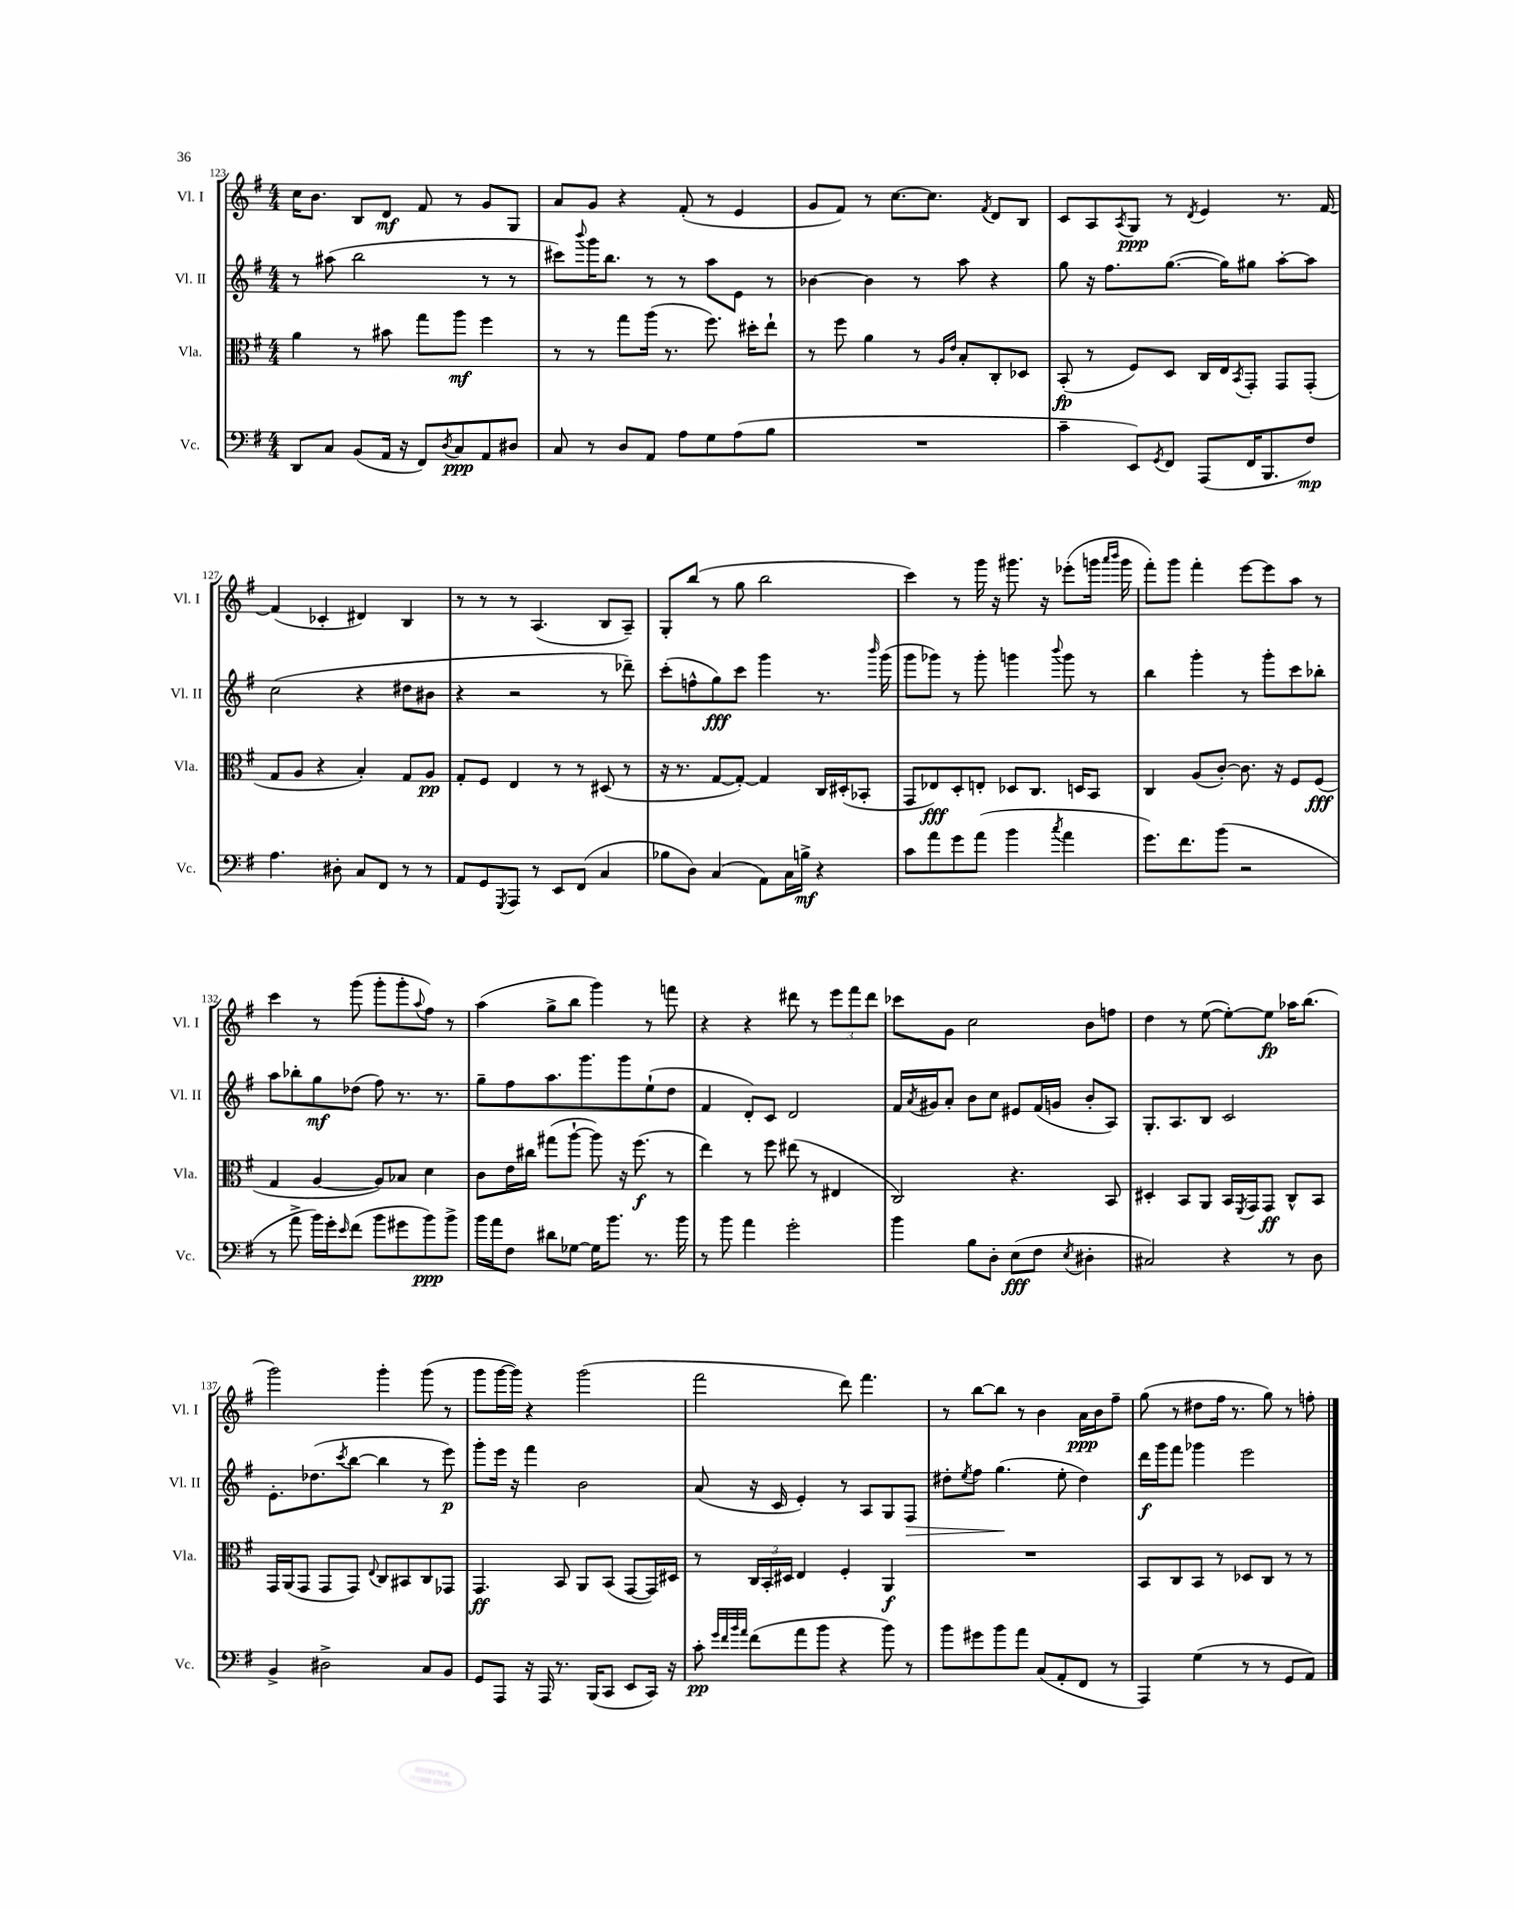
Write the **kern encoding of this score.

**kern	**kern	**kern	**kern
*staff4	*staff3	*staff2	*staff1
*clefF4	*clefC3	*clefG2	*clefG2
*k[f#]	*k[f#]	*k[f#]	*k[f#]
*M4/4	*M4/4	*M4/4	*M4/4
8DD	4a	8r	16cc
.	.	.	8.b
8C	.	(8aa#	.
(8BB	8r	2bb	8B
16AA	8b#	.	8d
16r	.	.	.
8FF#)	8gg	.	8f#
8qD	.	.	.
8C	8aa	.	8r
8AA	4ff#	8r	8g
8D#	.	8r	8G
=	=	=	=
8C	8r	8ccc#)	8a
.	.	8qqbbb	.
8r	8r	16ggg	8g
.	.	8.bb	.
8D	8gg	.	4r
8AA	(16aa	8r	.
.	8.r	.	.
8A	.	8r	(8f#'
8G	8.ff#)	8aa	8r
(8A	.	8e	4e
.	16dd#'	.	.
8B	8ee`	8r	.
=	=	=	=
1r	8r	[4b-	8g
.	8ff#	.	8f#)
.	4a	4b-]	8r
.	.	.	[8.cc
.	8r	8r	.
.	.	.	8.cc]
.	16qqA	.	.
.	16qqe	.	.
.	8B'	8aa	.
.	.	.	8qf#
.	8C'	4r	8d
.	8D-	.	8B
=	=	=	=
4c~	(8BB'	8gg	8c
.	8r	16r	8A
.	.	8.ff#	.
.	.	.	8qA
8EE)	8F#)	.	8G
8qGG	.	.	.
8FF#	8D	([8.gg	8r
.	.	.	8qd
(8AAA	16C	.	4e
.	16E	16gg])	.
.	8qBB	.	.
16FF#	8GG'	8gg#	.
8.BBB	.	.	.
.	8GG	[8aa'	8.r
8F#)	(8GG'	8aa]	.
.	.	.	[16f#
=	=	=	=
4.A	8G	(2cc	(4f#]
.	8A	.	.
.	4r	.	4c-'
8D#'	.	.	.
8C	4B')	4r	4d#)
8FF#	.	.	.
8r	8G	8dd#	4B
8r	8A	8b#	.
=	=	=	=
8AA	8G'	4r	8r
8GG	8F#	.	8r
8qGGG	.	.	.
8AAA	4E	2r	8r
8r	.	.	(4.A
8EE	8r	.	.
(8FF#	8r	.	.
4C	(8D#	8r	8B
.	8r	8ddd-~)	8A~)
=	=	=	=
8B-	16r	(8ccc'	8G'
.	8.r	.	.
8D)	.	8ff^^	(8bb
(4C	[8G	8gg)	8r
.	8G'_)	8ccc	8gg
8AA)	4G]	4ggg	2bb
16C	.	.	.
16B^	.	.	.
4r	16C	8.r	.
.	(16D#'	.	.
.	8BB-'	.	.
.	.	16qqbbb	.
.	.	(16ggg	.
=	=	=	=
8c	8GG	8ggg	4ccc)
8a	8E-)	8ggg-)	.
8g	8D'	8r	8r
(8a	8E'	8ggg-'	16ggg
.	.	.	16r
4b	8D-	4ggg	8.ggg#
.	8.C	.	.
.	.	.	16r
8qcc	.	8qqbbb	.
4a	.	8ggg	(8eee-'
.	16D	.	.
.	8BB	8r	16ggg
.	.	.	16qqaaa
.	.	.	16qqbbb
.	.	.	16ggg
=	=	=	=
8.g)	4C	4bb	8fff#')
.	.	.	8ggg
8.f#	.	.	.
.	(8A	4ggg'	4fff#'
(8b	[8c')	.	.
2r	8.c]	8r	[8eee
.	.	8ggg'	8eee]
.	16r	.	.
.	8F#	8ccc	8aa
.	(8F#	8bb-'	8r
=	=	=	=
8r	4G	8aa	4ccc
8a^	.	8bb-'	.
16b)	[4A	8gg	8r
16g'	.	.	.
16qqe	.	.	.
(8f#	.	(8dd-	(8ggg
8b	8A])	8ff#)	8ggg'
8g#	8B-	8.r	8ggg'
.	.	.	8qqaa
8b)	4d	.	8ff#)
.	.	8.r	.
8b^	.	.	8r
=	=	=	=
16b	8c	8gg~	(4aa
16a	.	.	.
8F#	16e	8ff#	.
.	16cc#	.	.
8d#	(8gg#	8.aa	8gg^
[8G-	[8aa`	.	8bb
.	.	8.ggg	.
16G-]	8aa])	.	4ggg)
8.b	.	.	.
.	16r	8ggg	.
.	(8.ff#	.	.
8.r	.	(8ee`	8r
.	8r	8dd	8fff
16b	.	.	.
=	=	=	=
8r	4ee)	4f#	4r
8b	.	.	.
4a	8r	8d')	4r
.	8ff#	8c	.
2g'	(8ee#	2d	8ddd#
.	8r	.	8r
.	4E#	.	12eee
.	.	.	12fff#
.	.	.	12ddd#
=	=	=	=
4b	2C)	16f#	8ccc-
.	.	8qa	.
.	.	16g#	.
.	.	8a'	8g
8B	.	8b	2cc
8D'	.	8cc	.
(8E	4.r	8e#	.
8F#	.	(16f#	.
.	.	16g	.
8qE	.	.	.
4D#'	.	8b'	8b
.	8BB	8A)	8ff
=	=	=	=
2C#)	4D#'	8.G'	4dd
.	.	8.A	.
.	8BB	.	8r
.	8AA	8B	([8ee
4r	16BB	2c	8ee'_)
.	8qFF#	.	.
.	16GG	.	.
.	8GG	.	8ee]
8r	8C^^	.	16aa-
.	.	.	(8.bb
8D	8BB	.	.
=	=	=	=
4BB^	16GG	8.e'	2ggg)
.	(16AA	.	.
.	8GG	.	.
.	.	(8.dd-	.
2D#^	8GG	.	.
.	.	8qccc	.
.	8GG)	[8bb	.
.	8qqE	.	.
.	8C	4bb]	4ggg'
.	8BB#	.	.
8C	8C	8r	(8ggg
8BB	8GG-	8eee)	8r
=	=	=	=
8GG	4.GG	8ggg'	8ggg
8AAA	.	16eee	[16ggg
.	.	16r	16ggg])
16r	.	4fff#	4r
16AAA	.	.	.
8.r	8BB	.	.
.	8AA	2b	(2ggg
(16BBB	.	.	.
8CC	(8BB	.	.
8EE	[8GG	.	.
16CC)	16GG])	.	.
16r	16D#	.	.
=	=	=	=
8c'	8r	(8a	2fff#
32qqg	.	.	.
32qqf#	.	.	.
32qqb	.	.	.
32qqa	.	.	.
(8f#	24C	16r	.
.	24BB'	.	.
.	.	16c	.
.	24D#	.	.
8a	4E	4e')	.
8b	.	.	.
4r	4F#'	8r	8ddd)
.	.	8A	4.fff#
8b)	4AA	8G	.
8r	.	8F#	.
=	=	=	=
8b	1r	8dd#'	8r
.	.	8qee	.
8g#	.	8ff#	[8bb
8b	.	(4.gg	8bb]
8a	.	.	8r
(8C	.	.	4b
8AA'	.	8ee'	.
8FF#	.	4dd#)	16a
.	.	.	16b
8r	.	.	8ff#~
=	=	=	=
4AAA)	8BB	16ddd	(8gg
.	.	16ggg	.
.	8C	8fff#	8r
(4G	8BB	4ggg-	8dd#
.	8r	.	16ff#
.	.	.	8.r
8r	8D-	2eee	.
8r	8C	.	8gg)
8GG	8r	.	8r
8AA)	8r	.	8ff'
==	==	==	==
*-	*-	*-	*-
